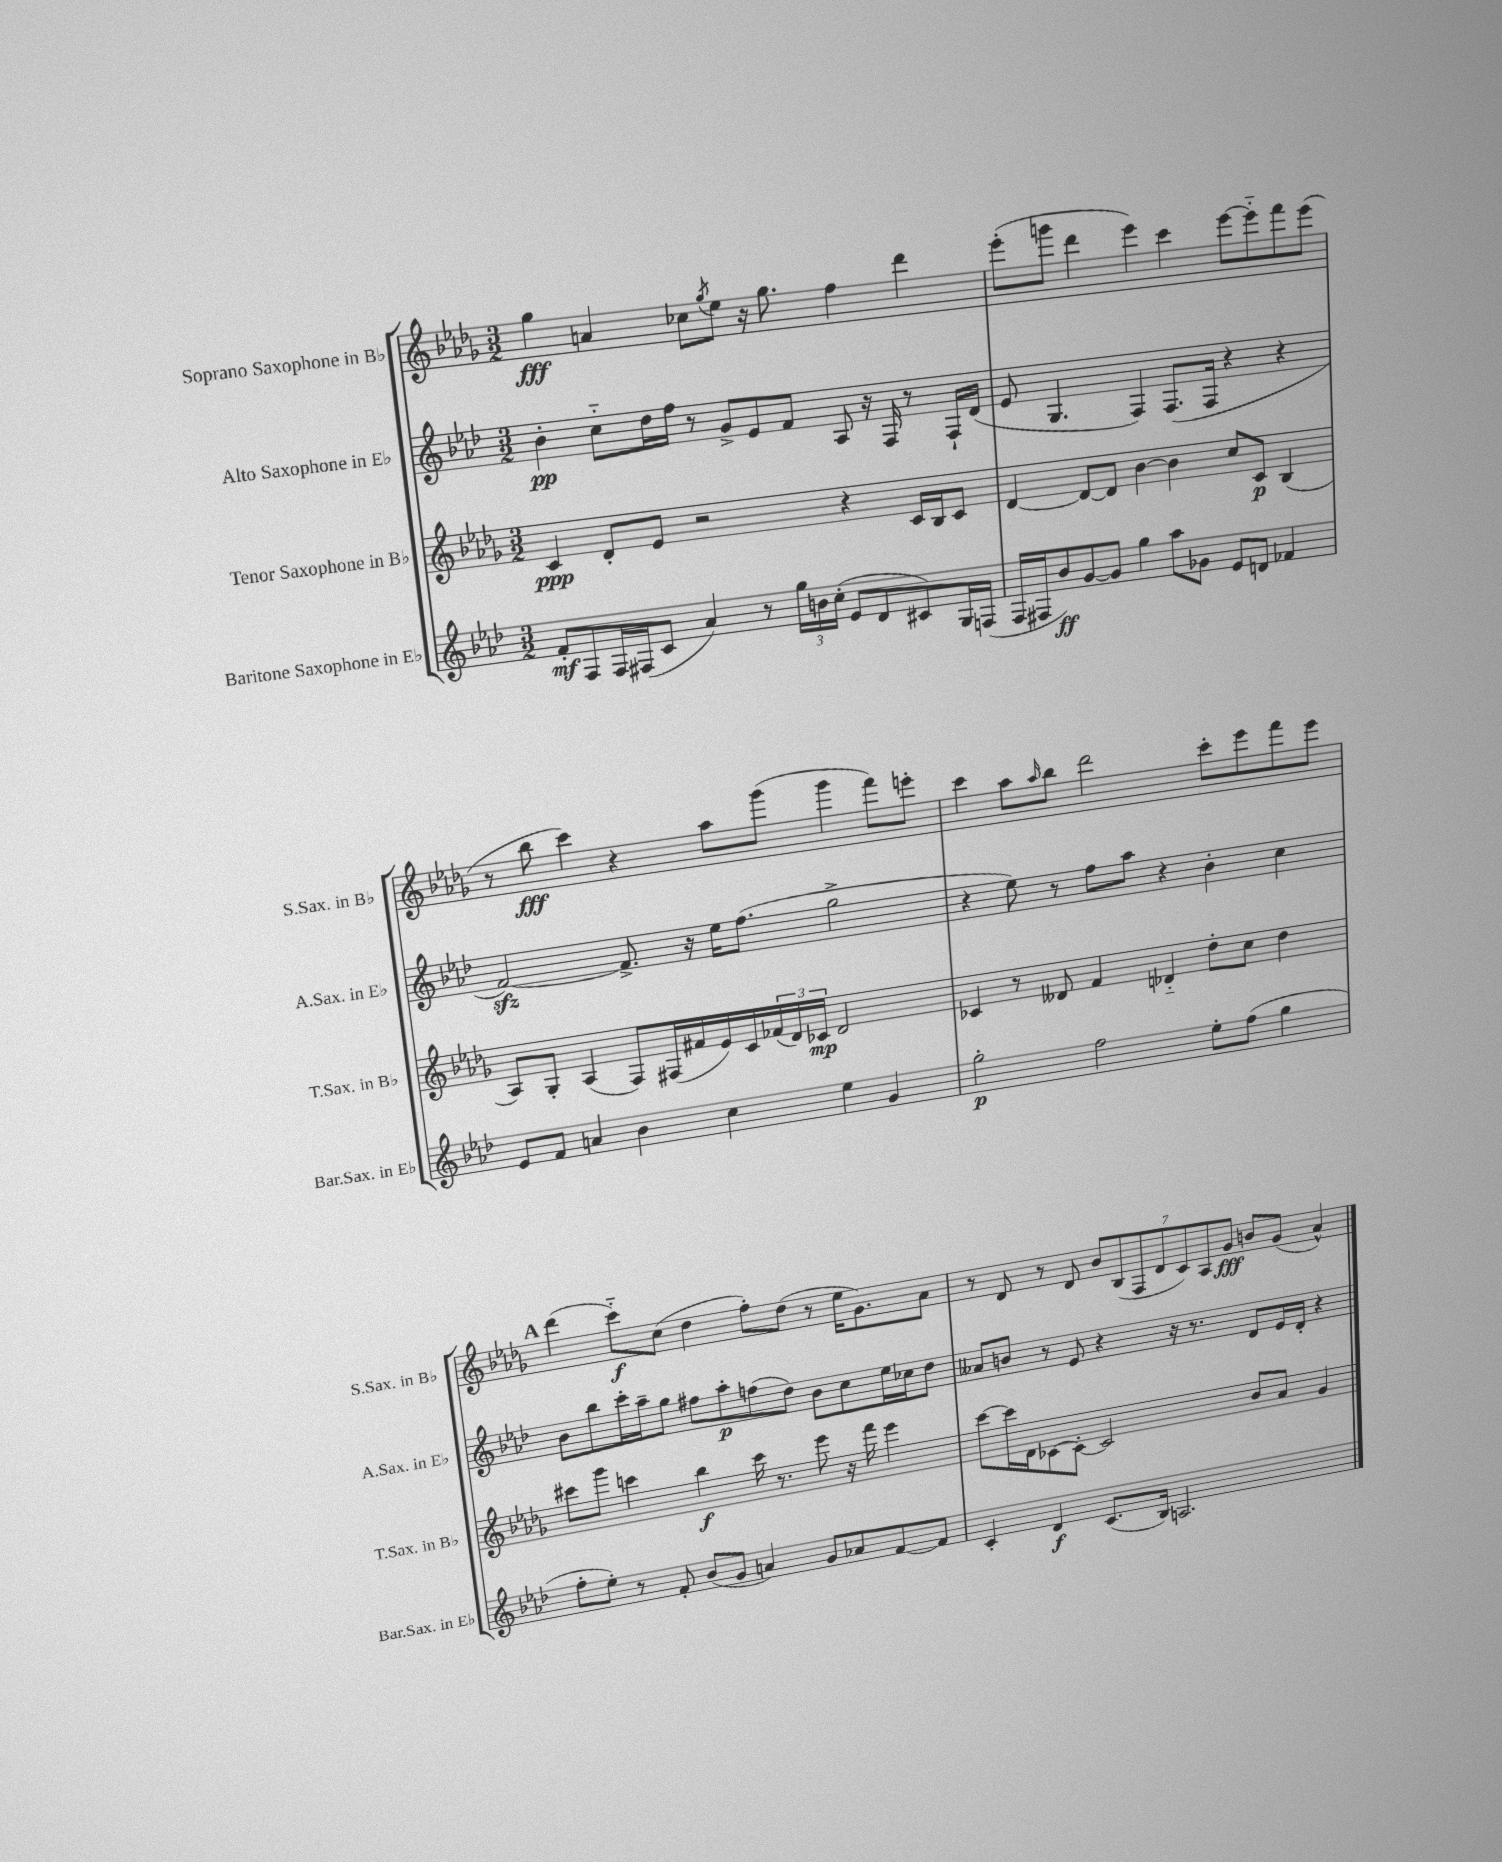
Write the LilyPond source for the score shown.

<<
\new StaffGroup <<
\new Staff = "s0" \with { instrumentName = "Soprano Saxophone in Bb" shortInstrumentName = "S.Sax. in Bb" } {
    \clef treble \key des \major \numericTimeSignature \time 3/2
    ges''4\fff a'4 ces''8 \acciaccatura { ges''8 } ees''8 r16 ges''8. f''4 des'''4 |
    ees'''8-.( g'''8 des'''4 ees'''4) c'''4 ees'''8~ ees'''8-_ f'''8 ees'''8( |
    r8 bes''8\fff c'''4) r4 aes''8 ges'''8( ges'''4 f'''8) e'''8-. |
    c'''4 aes''8 \grace { aes''16 } bes''8 des'''2 c'''8-. ees'''8 f'''8 ees'''8 |
    \mark \markup { \bold "A" } des'''4( c'''8-_\f) c''8( des''4 f''8-.) des''8( r8 ees''16 ges'8.) aes'8 |
    r8 des'8 r8 des'8 \tuplet 7/4 { bes'8 bes8( f8 des'8 c'8) aes8 ges'8\fff } b'8 ges'8( aes'4-^) \bar "|." |
}
\new Staff = "s1" \with { instrumentName = "Alto Saxophone in Eb" shortInstrumentName = "A.Sax. in Eb" } {
    \clef treble \key aes \major \numericTimeSignature \time 3/2
    bes'4-.\pp c''8-_ des''16 f''16 r8 g'8-> ees'8 f'8 aes8 r16 f16 r8 f16-! des'16( |
    ees'8 g4. f4) f8.( f16 r4 r4 |
    f'2~\sfz) f'8.-> r16 ees''16 f''8.( g''2-> |
    r4 ees''8) r8 f''8 aes''8 r4 bes'4-. c''4 |
    \mark \markup { \bold "A" } bes'8 bes''8 c'''16-. aes''16-- g''8 fis''8 aes''8-.\p f''8( des''8) bes'8 c''8 ees''16 ces''16 des''8 |
    aeses'8 b'8 r8 ees'8 r4 r16 r8. des'8 ees'16 des'16-. r4 \bar "|." |
}
\new Staff = "s2" \with { instrumentName = "Tenor Saxophone in Bb" shortInstrumentName = "T.Sax. in Bb" } {
    \clef treble \key des \major \numericTimeSignature \time 3/2
    c'4\ppp des'8-. ees'8 r2 r4 c'16 bes16 c'8 |
    des'4~ des'8~ des'8 bes'4~ bes'4 c''8 c'8\p bes4( |
    aes8) ges8-. aes4( f8) fis16( fis'16 ees'16) c'16 \tuplet 3/2 { fes'16( des'16) ces'16\mp } des'2 |
    ces'4 r8 deses'8 f'4 des'4-_ des''8-. c''8 des''4 |
    \mark \markup { \bold "A" } cis'''8 ges'''8 c'''4 bes''4\f c'''16 r8. ees'''8 r16 f'''16 ees'''4 |
    c'''8~ c'''16 des'16 ces'8~ ces'8~-. ces'2 bes'8 aes'8 ges'4 \bar "|." |
}
\new Staff = "s3" \with { instrumentName = "Baritone Saxophone in Eb" shortInstrumentName = "Bar.Sax. in Eb" } {
    \clef treble \key aes \major \numericTimeSignature \time 3/2
    f'8-.\mf f8 f16 fis16( c'8 aes'4) r8 \tuplet 3/2 { g''16 b'16 c''16-.( } ees'8 des'8 cis'8) g16 f16( |
    f16 fis16 bes'8\ff) g'8~ g'8 g''4 aes''8 ges'8 ees'8 d'8 fes'4 |
    ees'8 f'8 a'4 bes'4 c''4 ees''4 g'4 |
    g''2-.\p f''2 ees''8-. f''8( g''4 |
    \mark \markup { \bold "A" } f''8-. ees''8-.) r8 f'8-. bes'8( g'8 a'4) g'8 aes'8 f'8~ f'8 |
    c'4-. des'4\f c'8.( bes16) a2. \bar "|." |
}
>>
>>
\layout { \context { \Score \remove "Bar_number_engraver" } }
